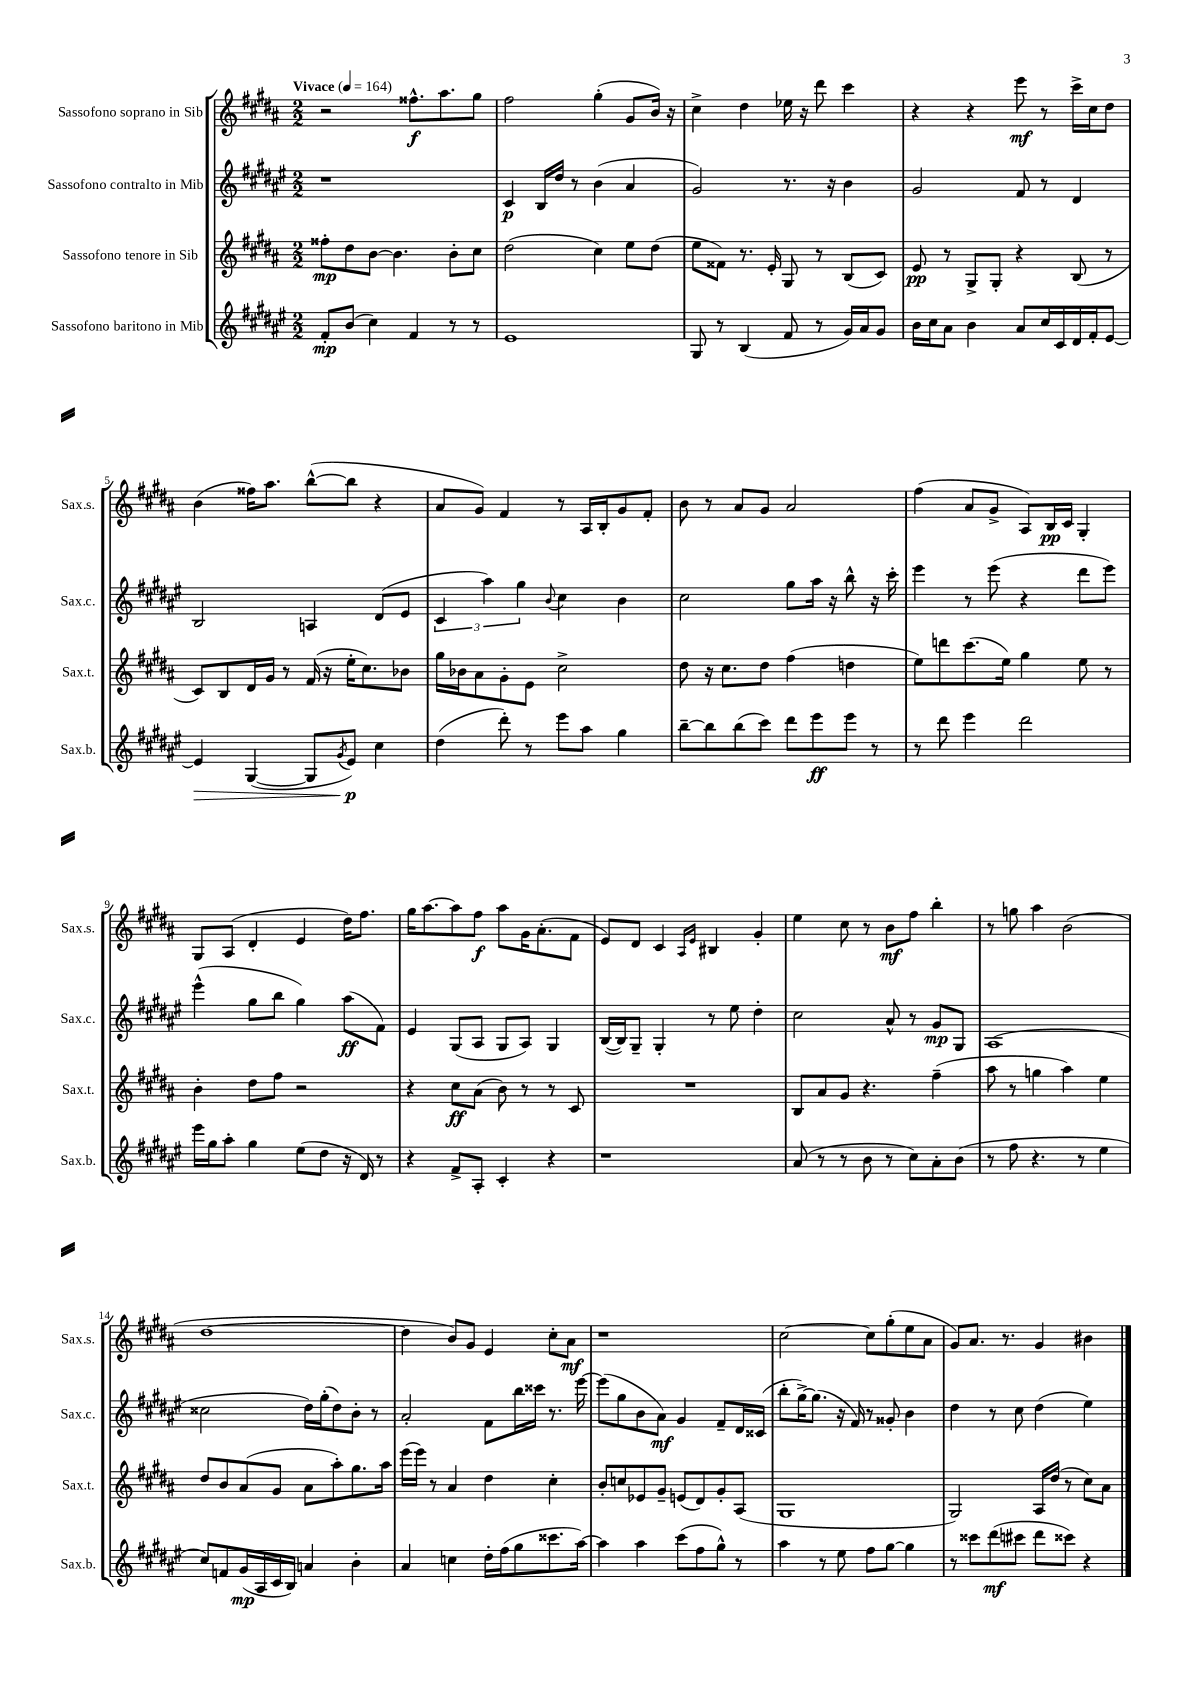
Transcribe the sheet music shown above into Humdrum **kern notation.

**kern	**kern	**kern	**kern
*staff4	*staff3	*staff2	*staff1
*clefG2	*clefG2	*clefG2	*clefG2
*k[f#c#g#d#a#e#]	*k[f#c#g#d#a#]	*k[f#c#g#d#a#e#]	*k[f#c#g#d#a#]
*M2/2	*M2/2	*M2/2	*M2/2
*MM164	*MM164	*MM164	*MM164
8f#'/L	8ff##'\L	1r	2r
(8b/J	8dd#\	.	.
4cc#\)	[8b\J	.	.
.	4.b\]	.	.
4f#/	.	.	8.ff##^^\L
.	.	.	8.aa#\
8r	8b'\L	.	.
8r	8cc#\J	.	8gg#\J
=	=	=	=
1e#	(2dd#\	4c#/	2ff#\
.	.	16B/LL	.
.	.	16dd#/JJ	.
.	.	8r	.
.	4cc#\)	(4b\	(4gg#'\
.	8ee\L	4a#/	8g#/L
.	(8dd#\J	.	16b/Jk)
.	.	.	16r
=	=	=	=
8G#/	8ee\L	2g#/)	4cc#^\
8r	8f##\J)	.	.
(4B/	8.r	.	4dd#\
.	16e'/	.	.
8f#/	8G#/	8.r	16ee-\
.	.	.	16r
8r	8r	.	8ddd#\
.	.	16r	.
16g#/LL)	(8B/L	4b\	4ccc#\
16a#/J	.	.	.
8g#/J	8c#/J)	.	.
=	=	=	=
16b\LL	8e/	2g#/	4r
16cc#\J	.	.	.
8a#\J	8r	.	.
4b\	8G#^/L	.	4r
.	8G#'/J	.	.
8a#/L	4r	8f#/	8eee\
16cc#/L	.	8r	8r
16c#/	.	.	.
16d#/	(8B/	4d#/	16ccc#^\LL
16f#'/J	.	.	16cc#\J
[8e#/J	8r	.	8dd#\J
=	=	=	=
4e#/]	8c#/L)	2B/	(4b\
.	8B/	.	.
([4G#/	16d#/L	.	16ff##\LK)
.	16g#/JJ	.	8.aa#\J
.	8r	.	.
8G#/]L	(16f#/	4A/	([8bb^^\L
.	16r	.	.
8qg#/	.	.	.
8e#/J)	16ee'\LK	.	8bb\]J
.	8.cc#\)	.	.
4cc#\	.	(8d#/L	4r
.	8b-\J	8e#/J	.
=	=	=	=
(4dd#\	16gg#\LL	6c#/	8a#/L
.	16b-\J	.	.
.	8a#\	.	8g#/J)
.	.	6aa#\)	.
8ddd#'\)	8g#'\	.	4f#/
.	.	6gg#\	.
8r	8e\J	.	.
.	.	8qqb/	.
8eee#\L	2cc#^\	4cc#\	8r
8aa#\J	.	.	16A#/LL
.	.	.	16B'/J
4gg#\	.	4b\	8g#/
.	.	.	8f#'/J
=	=	=	=
[8bb~\L	8dd#\	2cc#\	8b\
8bb\]	16r	.	8r
.	8.cc#\L	.	.
(8bb\	.	.	8a#/L
8ccc#\J)	8dd#\J	.	8g#/J
8ddd#\L	(4ff#\	8gg#\L	2a#/
8eee#\	.	16aa#\Jk	.
.	.	16r	.
8eee#\J	4dd\	8bb^^\	.
8r	.	16r	.
.	.	16ccc#'\	.
=	=	=	=
8r	8ee\L)	4eee#\	(4ff#\
8ddd#\	8ddd\	.	.
4eee#\	(8.ccc#\	8r	8a#/L
.	.	(8eee#\	8g#^/J
.	16ee\Jk)	.	.
2ddd#\	4gg#\	4r	8A#/L)
.	.	.	16B/L
.	.	.	16c#/JJ
.	8ee\	8ddd#\L	4G#'/
.	8r	8eee#\J)	.
=	=	=	=
16eee#\LL	4b'\	(4eee#^^\	8G#/L
16gg#\J	.	.	.
8aa#'\J	.	.	(8A#/J
4gg#\	8dd#\L	8gg#\L	4d#'/
.	8ff#\J	8bb\J	.
(8ee#\L	2r	4gg#\)	4e/
8dd#\J	.	.	.
16r	.	(8aa#\L	16dd#\LK)
16d#/)	.	.	8.ff#\J
8r	.	8f#\J)	.
=	=	=	=
4r	4r	4e#/	16gg#\LK
.	.	.	[8.aa#\
8f#^/L	8cc#\L	(8G#/L	8aa#\]
8A#'/J	(8a#\J	8A#/J	8ff#\J
4c#'/	8b\)	8G#/L	8aa#\L
.	8r	8A#/J)	16g#\K
.	.	.	(8.a#'\
4r	8r	4G#/	.
.	8c#/	.	8f#\J
=	=	=	=
1r	1r	([16B/LL	8e/L)
.	.	16B/]J)	.
.	.	8G#~/J	8d#/J
.	.	4G#'/	4c#/
.	.	.	16qqA#/LL
.	.	.	16qqe/JJ
.	.	8r	4B#/
.	.	8ee#\	.
.	.	4dd#'\	4g#'/
=	=	=	=
(8a#/	8B/L	2cc#\	4ee\
8r	8a#/	.	.
8r	8g#/J	.	8cc#\
8b\	4.r	.	8r
8r	.	8a#^^/	8b\L
8cc#\L)	.	8r	8ff#\J
8a#'\	(4ff#~\	8g#/L	4bb'\
(8b\J	.	8G#/J	.
=	=	=	=
8r	8aa#\	(1A#	8r
8ff#\	8r	.	8gg\
4.r	4gg\	.	4aa#\
.	4aa#\)	.	(2b\
8r	.	.	.
4ee#\	4ee\	.	.
=	=	=	=
8cc#/L)	8dd#/L	2cc##\	[1dd#
8f/	8b/	.	.
(16g#/L	(8a#/	.	.
16A#/	.	.	.
16c#/	8g#/J	.	.
16B/JJ)	.	.	.
4a/	8a#\L	16dd#\LL)	.
.	.	(16gg#'\J	.
.	8aa#'\)	8dd#\)	.
4b'\	8.gg#\	8b'\J	.
.	.	8r	.
.	16aa#\Jk	.	.
=	=	=	=
4a#/	(16eee\LL	2a#'/	4dd#\]
.	16eee\JJ)	.	.
.	8r	.	.
4cc\	4a#/	.	8b/L)
.	.	.	8g#/J
16dd#'\LL	4dd#\	8f#\L	4e/
(16ff#\J	.	.	.
8gg#\	.	16bb\L	.
.	.	16ccc##\JJ	.
8.ccc##\	4cc#'\	8.r	8cc#'\L
.	.	.	8a#\J
[16aa#\Jk)	.	[16eee#\	.
=	=	=	=
4aa#\]	8b'/L	(8eee#\]L	1r
.	8cc/	8gg#\	.
4aa#\	8e-/	8b\	.
.	8g#~/J	8a#\J)	.
(8ccc#\L	(8e/L	4g#/	.
8ff#\	8d#/)	.	.
8gg#^^\J)	8g#'/	8f#~/L	.
8r	(8A#/J	16d#/L	.
.	.	(16c##/JJ	.
=	=	=	=
4aa#\	1G#	8bb'\L	[2cc#\
.	.	[16gg#^\K)	.
.	.	(8.gg#\]J	.
8r	.	.	.
8ee#\	.	16r	.
.	.	16f#/)	.
8ff#\L	.	8r	8cc#\]L
[8gg#\J	.	8g##'/	(8gg#'\
4gg#\]	.	4b\	8ee\
.	.	.	8a#\J
=	=	=	=
8r	2G#/)	4dd#\	8g#/L)
8ccc##\L	.	.	8.a#/J
(8ddd#\	.	8r	.
.	.	.	8.r
8ccc#\J	.	8cc#\	.
8ddd#\L	16A#/LL	(4dd#\	4g#/
.	(16dd#/JJ	.	.
8ccc##\J)	8r	.	.
4r	8cc#\L)	4ee#\)	4b#\
.	8a#\J	.	.
==	==	==	==
*-	*-	*-	*-
